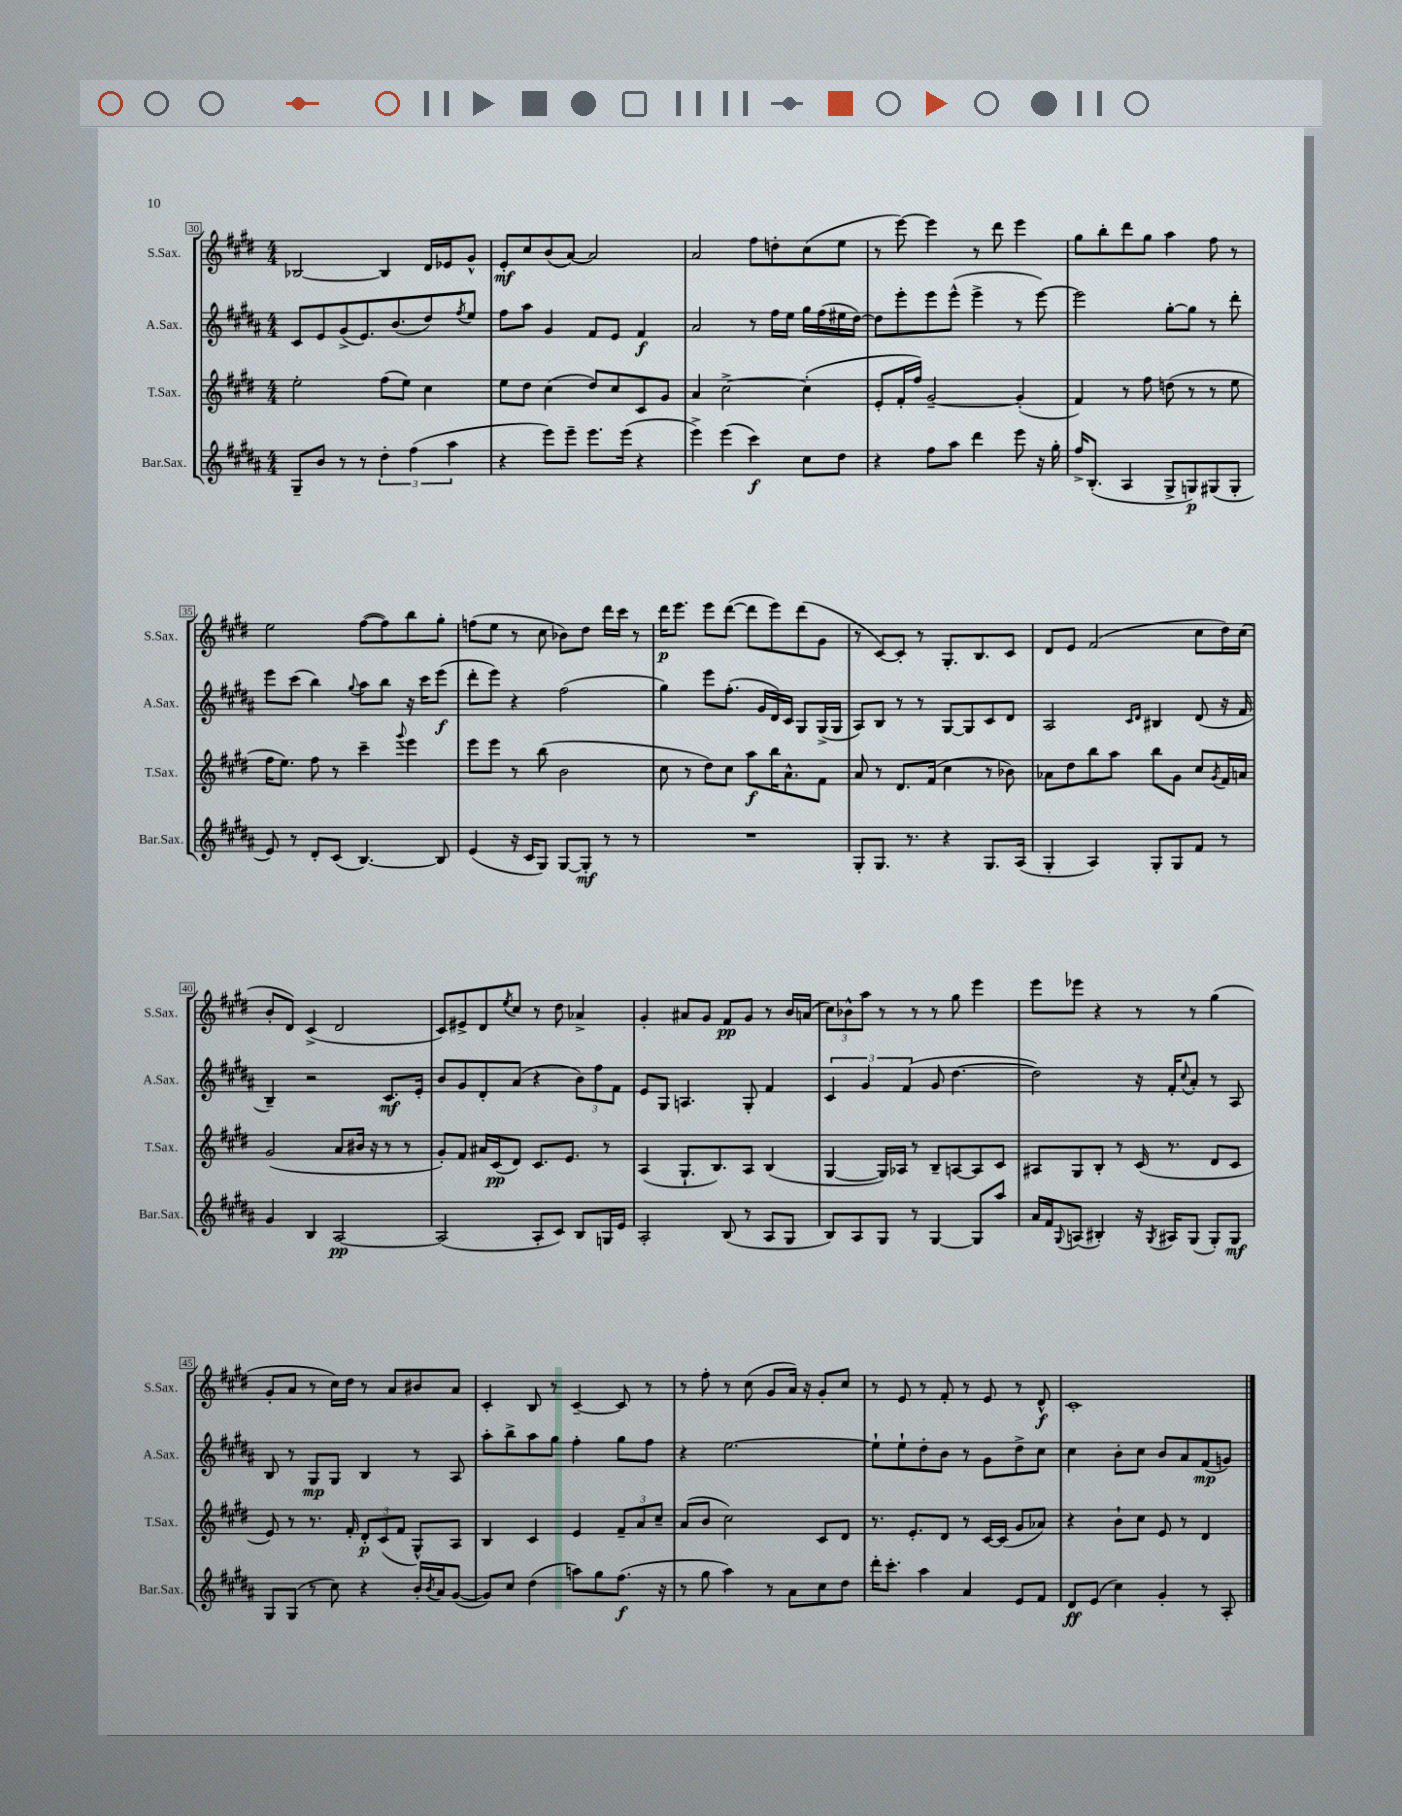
<<
\new StaffGroup <<
\new Staff = "s0" \with { instrumentName = "S.Sax." shortInstrumentName = "S.Sax." } {
    \clef treble \key e \major \numericTimeSignature \time 4/4
    bes2~ bes4 dis'16 ees'16 gis'8-^ |
    e'8-.\mf cis''8 b'8( a'8~) a'2 |
    a'2 fis''8 d''8-. cis''8( e''8 |
    r8 e'''8~) e'''4 r8 dis'''8 e'''4 |
    gis''8 b''8-. dis'''8 gis''8 a''4 fis''8 r8 |
    e''2 fis''8~( fis''8) b''8 gis''8-. |
    f''8( e''8 r8 cis''8 bes'8) dis''8 dis'''16 cis'''16 r8 |
    dis'''16\p e'''8. e'''8 dis'''8~( dis'''8 e'''8) dis'''8( gis'8 |
    r8 cis'8~) cis'8-. r8 gis8.-. b8. cis'8 |
    dis'8 e'8 fis'2( cis''8 dis''16) cis''16( |
    b'8-. dis'8) cis'4->( dis'2 |
    cis'8) eis'8-> dis'8 \acciaccatura { e''8 } cis''8 r8 dis''8 aes'4-> |
    gis'4-. ais'8 gis'8 fis'8\pp gis'8 r8 b'16 a'16( |
    \tuplet 3/2 { cis''8) bes'8-^ a''8 } r8 r8 r8 gis''8 e'''4 |
    e'''8 ees'''8 r4 r8 r8 gis''4( |
    gis'8-. a'8 r8 cis''16) dis''16 r8 a'8 bis'8 a'8 |
    cis'4-. b8 r8 cis'4~-- cis'8 r8 |
    r8 fis''8-. r8 cis''8( gis'8 a'16) r16 gis'8-. cis''8 |
    r8 e'8 r8 fis'8-. r8 e'8 r8 dis'8-^\f |
    cis'1-. \bar "|." |
}
\new Staff = "s1" \with { instrumentName = "A.Sax." shortInstrumentName = "A.Sax." } {
    \clef treble \key b \major \numericTimeSignature \time 4/4
    cis'8 e'8 gis'8->( e'8.) b'8.( dis''8) \acciaccatura { fis''8 } e''8 |
    fis''8 ais''8 gis'4 fis'8 e'8 fis'4\f |
    ais'2 r8 fis''16 e''16 gis''16 fis''16( eis''16 dis''16~) |
    dis''8 e'''8-. e'''8 e'''8-^( e'''4-> r8 e'''8~) |
    e'''2 gis''8~-. gis''8 r8 dis'''8-. |
    e'''8 cis'''8( b''4) \appoggiatura { gis''8 } ais''8 b''8 r16 cis'''16 e'''8\f( |
    dis'''8-. e'''8) r4 fis''2( |
    gis''4) e'''8 fis''8.-.( gis'16 dis'16) cis'16 gis8 gis16->( gis16 |
    ais8) b8 r8 r8 gis8~ gis8 cis'8 dis'8 |
    ais2 \grace { cis'16 dis'16 } bis4 dis'8( r16 fis'16 |
    b4--) r2 cis'8.\mf e'16-. |
    b'8 gis'8 dis'8-. ais'8( r4 \tuplet 3/2 { b'8) fis''8 fis'8 } |
    e'8 gis8 a4. gis8-. fis'4 |
    \tuplet 3/2 { cis'4 gis'4 fis'4( } gis'8 dis''4.~ |
    dis''2) r16 fis'16-. \appoggiatura { cis''8 } ais'8-. r8 ais8 |
    b8 r8 gis8\mp gis8 b4 r8 ais8 |
    ais''8-. b''8-> ais''8 gis''8 fis''4-. gis''8 fis''8 |
    r4 e''2.~ |
    e''8-! e''8-! dis''8-. b'8 r8 gis'8 dis''8-> cis''8 |
    cis''4 b'8-. cis''8 b'8 ais'8 fis'8\mp( g'8) \bar "|." |
}
\new Staff = "s2" \with { instrumentName = "T.Sax." shortInstrumentName = "T.Sax." } {
    \clef treble \key e \major \numericTimeSignature \time 4/4
    e''2-. fis''8( e''8) cis''4 |
    e''8 dis''8 cis''4( dis''8) cis''8 cis'8 gis'8 |
    a'4 cis''2~-> cis''4-.( |
    e'8-. fis'16-. fis''16) gis'2~-- gis'4-.( |
    fis'4) r8 fis''8 d''8( r8 r8 e''8 |
    fis''16 e''8.) fis''8 r8 cis'''4-- \appoggiatura { gis'''8 } e'''4 |
    e'''8 e'''8 r8 b''8( b'2 |
    cis''8 r8 dis''8) cis''8 a''8\f b''16 a'8.-^ fis'8 |
    a'8 r8 dis'8. fis'16( cis''4 r8 bes'8) |
    aes'8 dis''8 b''8 a''8 b''8 gis'8 cis''8 \acciaccatura { gis'8 } fis'16 a'16 |
    gis'2( a'8 bis'16 r16 r8 r8 |
    gis'8-.) fis'8 ais'16 cis'16\pp( dis'8) cis'8. e'8. r8 |
    a4( gis8.-! b8.) a8 b4( |
    gis4~ gis16) aes16 r8 b8-- a8~ a8 cis'8 |
    ais8 gis8 b8-. r8 cis'16( r8. dis'8 cis'8 |
    e'8) r8 r8. fis'16-. \tuplet 3/2 { dis'8-.\p cis'8( fis'8 } gis8-^) a8 |
    b4 cis'4 e'4 \tuplet 3/2 { fis'8-- a'8 cis''8-- } |
    a'8( b'8 cis''2) cis'8 dis'8 |
    r8. e'8.-. dis'8 r8 cis'16~ cis'16( gis'8 aes'8) |
    r4 b'8-! cis''8 e'8 r8 dis'4 \bar "|." |
}
\new Staff = "s3" \with { instrumentName = "Bar.Sax." shortInstrumentName = "Bar.Sax." } {
    \clef treble \key b \major \numericTimeSignature \time 4/4
    gis8-- b'8 r8 r8 \tuplet 3/2 { dis''4-. fis''4( ais''4 } |
    r4 e'''8) e'''8-- e'''8. e'''16( r4 |
    e'''4->) e'''4( cis'''4\f) cis''8 dis''8 |
    r4 fis''8 ais''8 dis'''4 e'''8 r16 gis''16-. |
    fis''16-> b8.-.( ais4 gis8-> g8\p) gis8( gis8-. |
    e'8) r8 dis'8-. cis'8( b4.~) b8 |
    e'4( r16 cis'16 gis8) gis8~ gis8-.\mf r8 r8 |
    R1 |
    gis8-. gis8. r8. r4 gis8. ais16( |
    gis4-. ais4) gis8-. gis8 fis'8 r8 |
    gis'4 b4 ais2~\pp |
    ais2( ais8-. cis'8) b8 g16 e'16 |
    ais2-. b8( r8 ais8 gis8 |
    b8) ais8 gis8 r8 gis4~ gis8 ais''8 |
    ais'16 fis'16 \appoggiatura { gis8 } a8( bis4-.) r16 \acciaccatura { gis8 } ais16 gis8( gis8-.) gis8\mf |
    gis8 gis8( r8 cis''8) r4 b'16-. \acciaccatura { b'8 } ais'16 gis'8~( |
    gis'8) cis''8 dis''4( a''8) gis''8 fis''8.\f( r16 |
    r8 gis''8 ais''4) r8 ais'8 cis''8 dis''8 |
    dis'''16-. cis'''8.-. ais''4 ais'4 e'8 fis'8 |
    dis'8\ff e'8( cis''4) gis'4-. r8 ais8-. \bar "|." |
}
>>
>>
\layout { \context { \Score currentBarNumber = #30 \override BarNumber.stencil = #(make-stencil-boxer 0.1 0.3 ly:text-interface::print) } }
